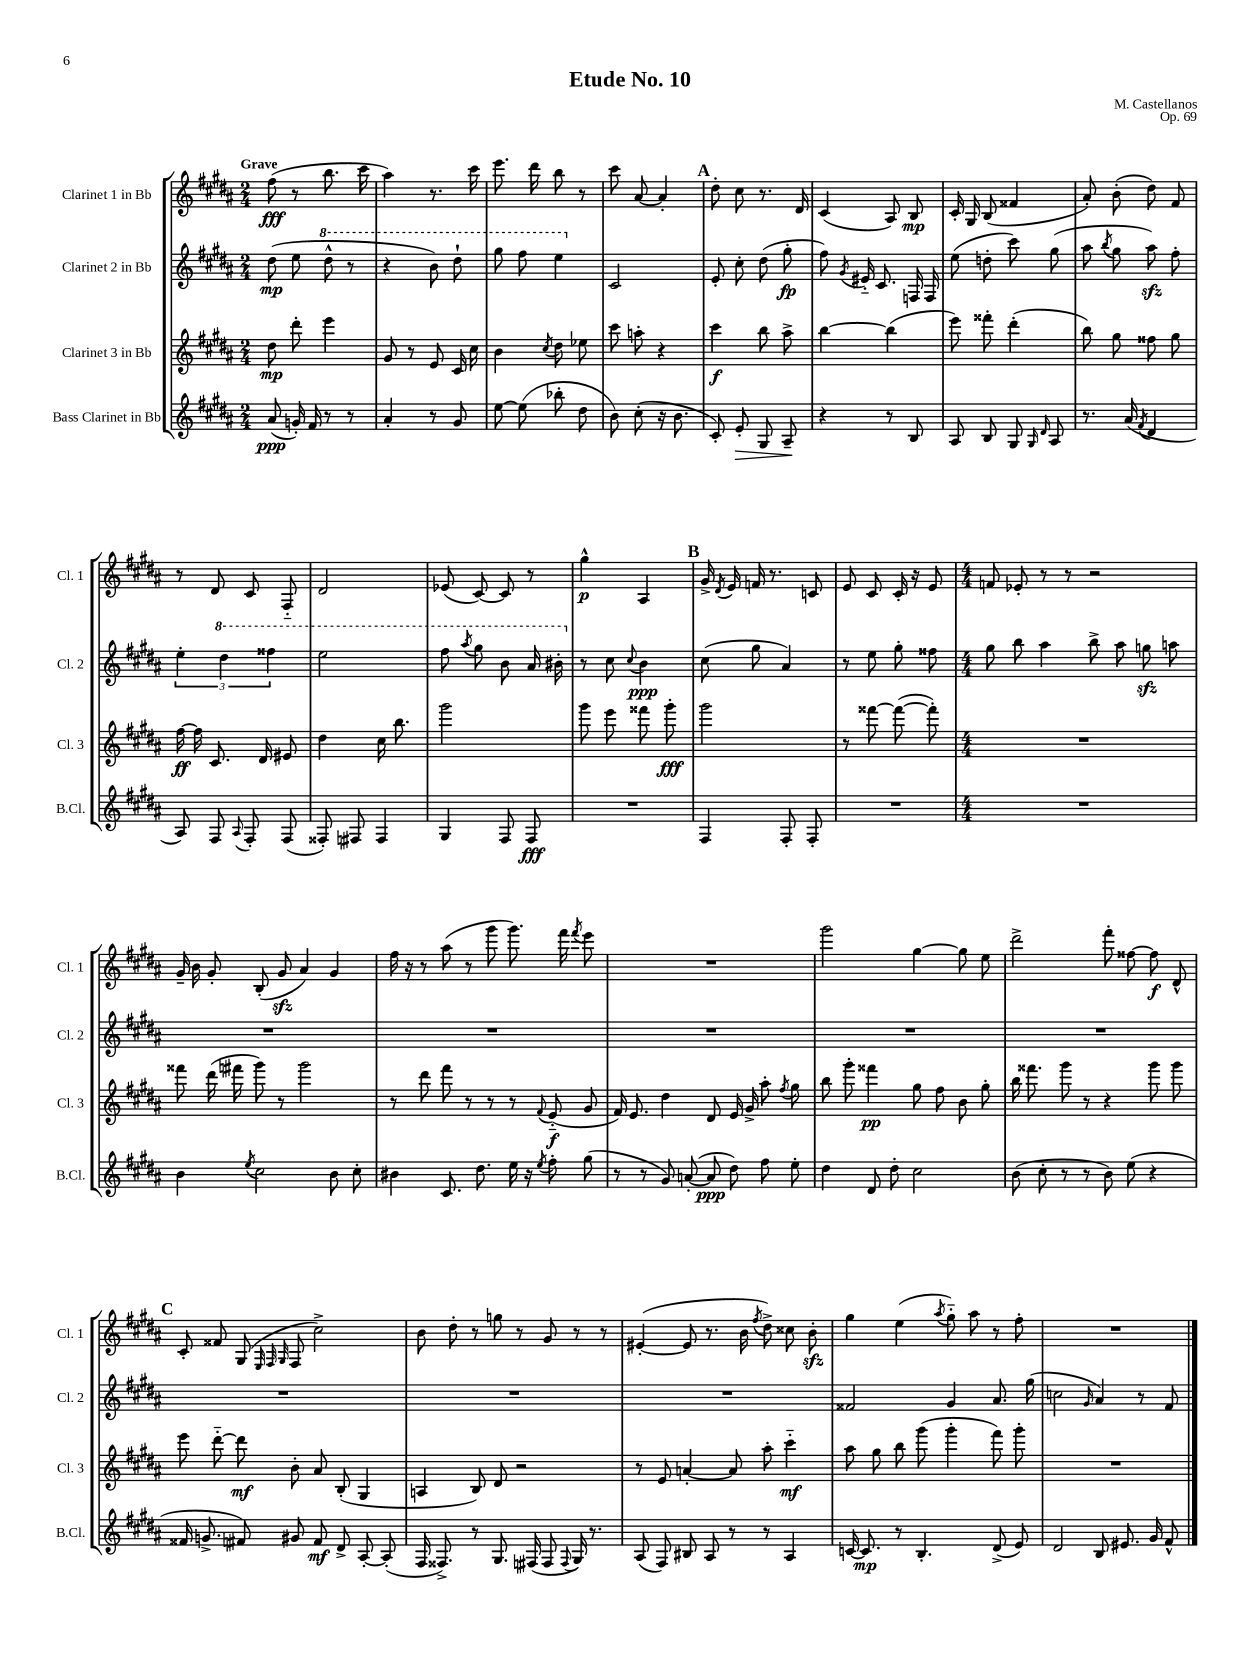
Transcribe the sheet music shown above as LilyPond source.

\header { title = "Etude No. 10" composer = "M. Castellanos" opus = "Op. 69" }
<<
\new StaffGroup <<
\new Staff = "s0" \with { instrumentName = "Clarinet 1 in Bb" shortInstrumentName = "Cl. 1" } {
    \clef treble \key b \major \numericTimeSignature \time 2/4 \tempo "Grave"
    \autoBeamOff fis''8\fff( r8 b''8. cis'''16 |
    ais''4) r8. cis'''16 |
    e'''8. dis'''16 b''8 r8 |
    cis'''8 ais'8~ ais'4-. |
    \mark \markup { \bold "A" } dis''8-. cis''8 r8. dis'16 |
    cis'4( ais8) b8\mp |
    cis'16-. gis16 b8( fisis'4 |
    ais'8-.) b'8-.( dis''8) fis'8 |
    r8 dis'8 cis'8 fis8-_ |
    dis'2 |
    ees'8( cis'8~) cis'8 r8 |
    gis''4-^\p ais4 |
    \mark \markup { \bold "B" } gis'16-> \acciaccatura { dis'8 } e'16 f'16 r8. c'8 |
    e'8 cis'8 cis'16-. r16 e'8 |
    \numericTimeSignature \time 4/4 f'8 ees'8-. r8 r8 r2 |
    gis'16-- b'16 gis'8-. b8-.( gis'8\sfz ais'4) gis'4 |
    fis''16 r16 r8 ais''8( r8 gis'''8 gis'''8.) fis'''16 \acciaccatura { fis'''8 } e'''8 |
    R1 |
    gis'''2 gis''4~ gis''8 e''8 |
    dis'''2-> fis'''8-. fisis''8~ fisis''8\f dis'8-^ |
    \mark \markup { \bold "C" } cis'8-. fisis'8 gis8( \grace { e32 fis32 gis32 } fis8 cis''2->) |
    b'8 dis''8-. r8 g''8 r8 gis'8 r8 r8 |
    eis'4~-.( eis'8 r8. b'16 \acciaccatura { fis''8 } dis''8->) cisis''8 b'8-.\sfz |
    gis''4 e''4( \acciaccatura { ais''8 } gis''8-_) ais''8 r8 fis''8-. |
    R1 \bar "|." |
}
\new Staff = "s1" \with { instrumentName = "Clarinet 2 in Bb" shortInstrumentName = "Cl. 2" } {
    \clef treble \key b \major \numericTimeSignature \time 2/4
    \autoBeamOff dis''8\mp( e''8 \ottava #1 dis'''8-^ r8 |
    r4 b''8) dis'''8-! |
    gis'''8 fis'''8 e'''4 \ottava #0 |
    cis'2 |
    \mark \markup { \bold "A" } e'8-. cis''8-. dis''8( gis''8-.\fp |
    fis''8) \acciaccatura { gis'8 } eis'16-_ cis'8. f16 f16 |
    e''8( d''8-. cis'''8) gis''8( |
    ais''8 \acciaccatura { b''8 } gis''8 ais''8\sfz) fis''8-. |
    \tuplet 3/2 { e''4-. \ottava #1 dis'''4 fisis'''4 } |
    e'''2 |
    fis'''8 \acciaccatura { ais'''8 } gis'''8 b''8 ais''16 bis''16-. \ottava #0 |
    r8 cis''8 \appoggiatura { cis''8 } b'4\ppp |
    \mark \markup { \bold "B" } cis''8( gis''8 ais'4) |
    r8 e''8 gis''8-. fisis''8 |
    \numericTimeSignature \time 4/4 gis''8 b''8 ais''4 b''8-> ais''8 g''8\sfz a''8 |
    R1 |
    R1 |
    R1 |
    R1 |
    R1 |
    \mark \markup { \bold "C" } R1 |
    R1 |
    R1 |
    fisis'2 gis'4 ais'8. gis''16( |
    c''2 \grace { gis'16 } ais'4) r8 fis'8 \bar "|." |
}
\new Staff = "s2" \with { instrumentName = "Clarinet 3 in Bb" shortInstrumentName = "Cl. 3" } {
    \clef treble \key b \major \numericTimeSignature \time 2/4
    \autoBeamOff dis''8\mp dis'''8-. e'''4 |
    gis'8 r8 e'8 cis'16 cis''16 |
    b'4 \acciaccatura { cis''8 } dis''8 ees''8 |
    cis'''8 a''8-. r4 |
    \mark \markup { \bold "A" } cis'''4\f b''8 ais''8-> |
    b''4~ b''4( |
    e'''8) fisis'''8-. dis'''4-.( |
    b''8) gis''8 fisis''8 gis''8 |
    fis''16~\ff fis''16 cis'8. dis'16 eis'8 |
    dis''4 cis''16 b''8. |
    gis'''2 |
    gis'''8 e'''8 fisis'''8 gis'''8-.\fff |
    \mark \markup { \bold "B" } gis'''2 |
    r8 fisis'''8~ fisis'''8~( fisis'''8-.) |
    \numericTimeSignature \time 4/4 R1 |
    fisis'''8 dis'''16( fis'''16 gis'''8) r8 gis'''2 |
    r8 dis'''8 fis'''8 r8 r8 r8 \appoggiatura { fis'8 } e'8-_\f( gis'8 |
    fis'16) e'8. dis''4 dis'8 e'16 gis'16-> ais''8-. \acciaccatura { fis''8 } gis''8 |
    b''8 gis'''8-. fisis'''4\pp gis''8 fis''8 b'8 gis''8-. |
    b''16 fisis'''8. gis'''8 r8 r4 gis'''8 gis'''8 |
    \mark \markup { \bold "C" } e'''8 dis'''8~-_ dis'''8\mf b'8-. ais'8 b8-.( gis4 |
    a4 b8) dis'8 r2 |
    r8 e'8 a'4~-. a'8 ais''8-. cis'''4-_\mf |
    ais''8 gis''8 b''8 gis'''8( gis'''4-. fis'''8) gis'''8-. |
    R1 \bar "|." |
}
\new Staff = "s3" \with { instrumentName = "Bass Clarinet in Bb" shortInstrumentName = "B.Cl." } {
    \clef treble \key b \major \numericTimeSignature \time 2/4
    \autoBeamOff ais'8\ppp( g'16-.) fis'16 r8 r8 |
    ais'4-. r8 gis'8 |
    e''8~ e''8( bes''8-. dis''8 |
    b'8) cis''8-.( r16 b'8. |
    \mark \markup { \bold "A" } cis'8-.) e'8-.\> gis8 ais8--\! |
    r4 r8 b8 |
    ais8 b8 gis8 \grace { gis16 dis'16 } ais8 |
    r8. ais'16( \acciaccatura { fis'8 } dis'4 |
    ais8) fis8 \appoggiatura { ais8 } fis8-. fis8( |
    fisis8-.) fis8 fis4 |
    gis4 fis8 fis8\fff |
    R2 |
    \mark \markup { \bold "B" } fis4 fis8-. fis8-. |
    R2 |
    \numericTimeSignature \time 4/4 R1 |
    b'4 \acciaccatura { e''8 } cis''2 b'8 cis''8-. |
    bis'4 cis'8. dis''8. e''16 r16 \acciaccatura { e''8 } fis''8-. gis''8( |
    r8 r8 gis'8) a'8~-.( a'8\ppp dis''8) fis''8 e''8-. |
    dis''4 dis'8 dis''8-. cis''2 |
    b'8( cis''8-. r8 r8 b'8) e''8( r4 |
    \mark \markup { \bold "C" } fisis'16 g'8.-> fis'8) gis'8 fis'8\mf dis'8-> ais8~-. ais8-.( |
    fis16 fisis8.->) r8 gis8. fis16( fis8 \appoggiatura { fis8 } gis16) r8. |
    ais8( fis8) bis8 ais8 r8 r8 ais4 |
    c'16~ c'8.\mp r8 b4.-. dis'8->( e'8) |
    dis'2 b8 eis'8. gis'16 fis'8-^ \bar "|." |
}
>>
>>
\layout { \context { \Score \remove "Bar_number_engraver" } }
